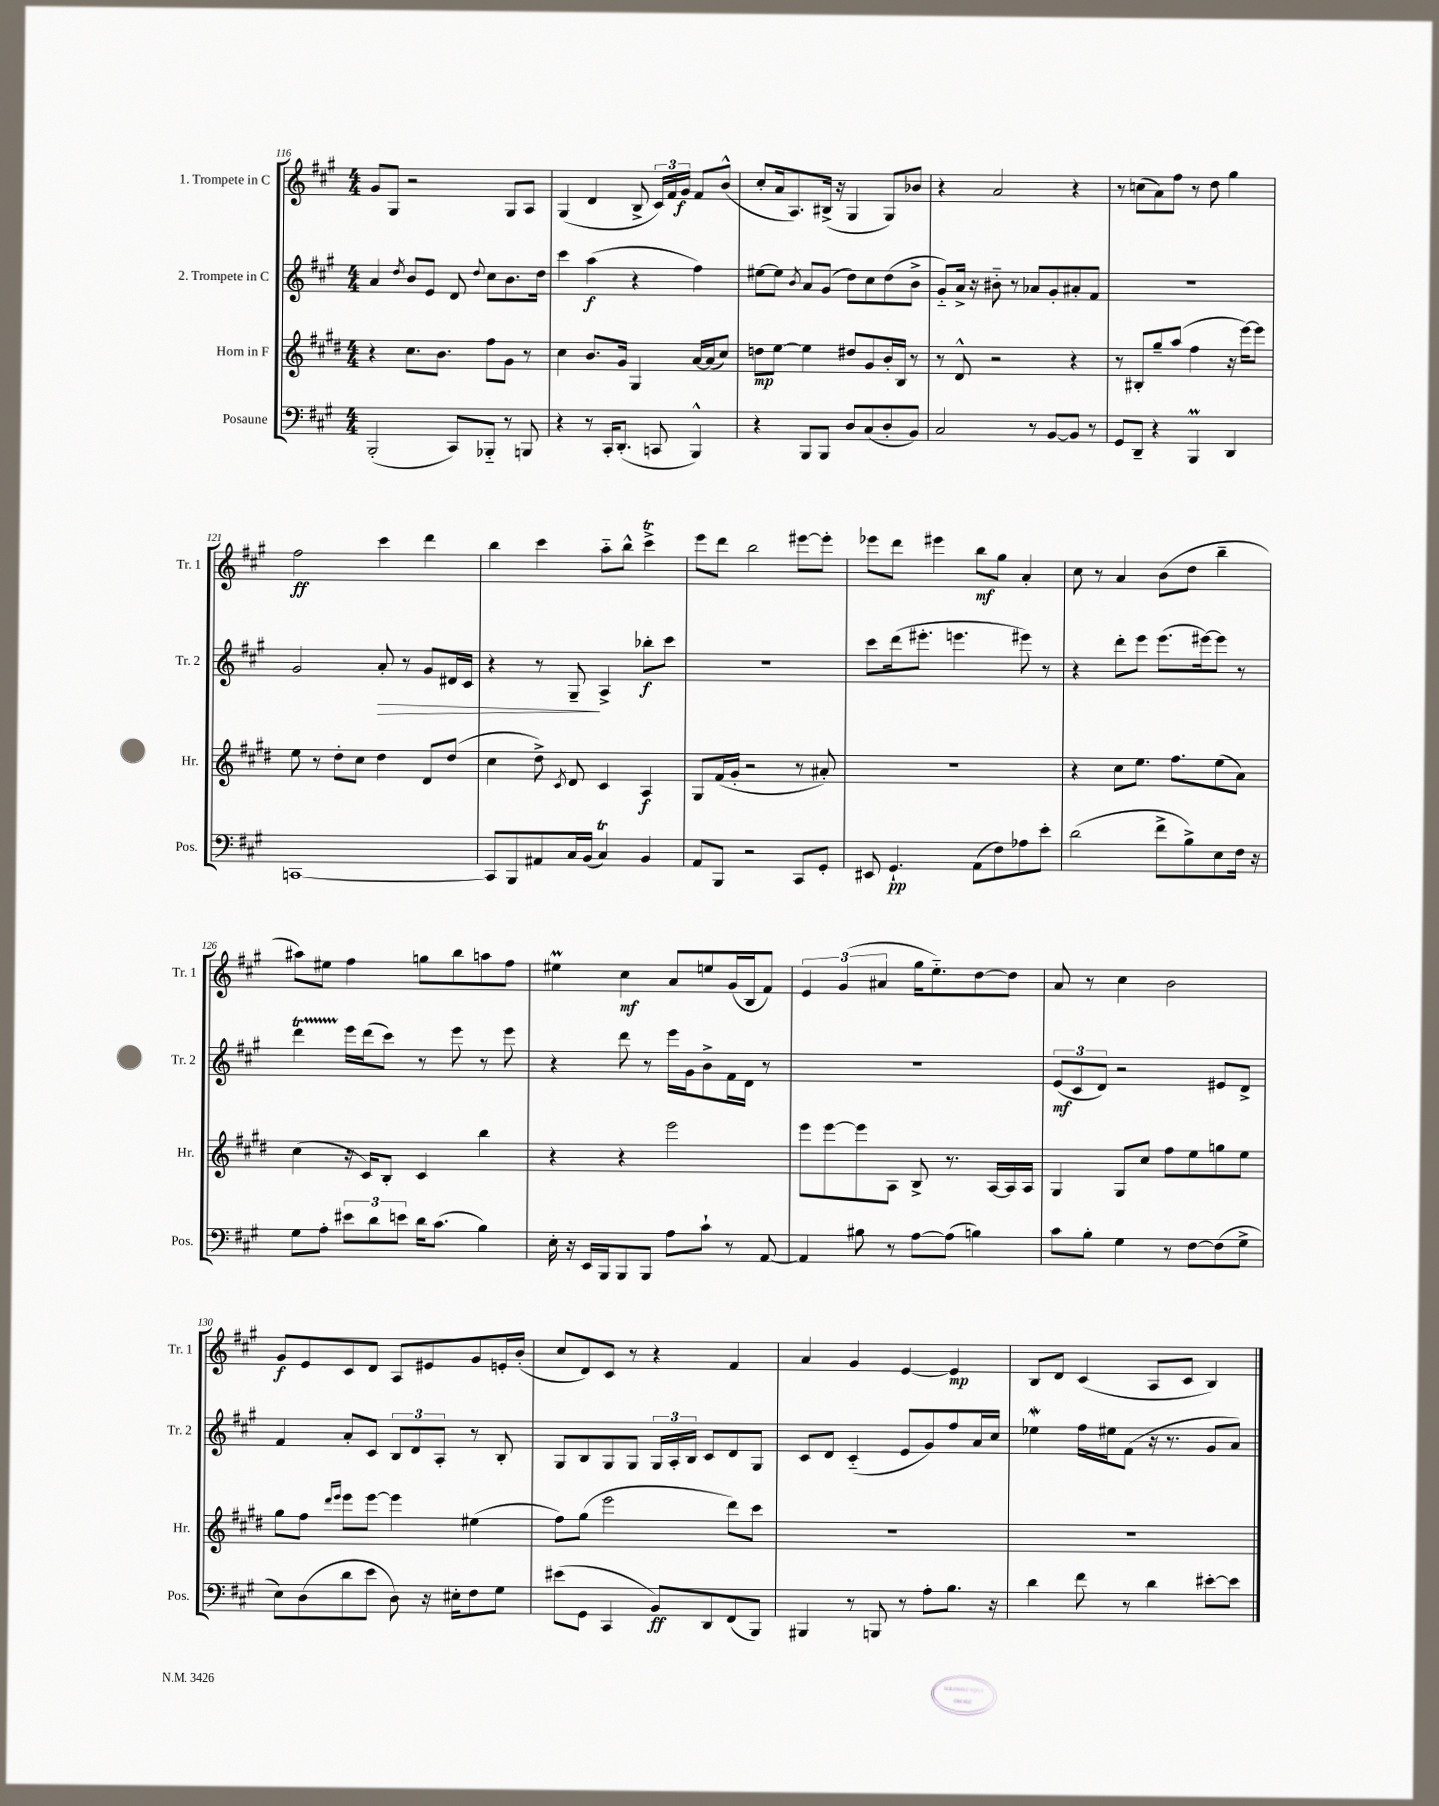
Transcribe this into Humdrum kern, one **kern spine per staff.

**kern	**kern	**kern	**kern
*staff4	*staff3	*staff2	*staff1
*clefF4	*clefG2	*clefG2	*clefG2
*k[f#c#g#]	*k[f#c#g#d#]	*k[f#c#g#]	*k[f#c#g#]
*M4/4	*M4/4	*M4/4	*M4/4
(2BBB'	4r	4a	8g#
.	.	.	8G#
.	.	8qdd	.
.	8.cc#	8b	2r
.	.	8e	.
.	8.b	.	.
8CC#)	.	8d	.
.	.	8qqdd	.
8BBB-'~	8ff#	8cc#	.
8r	8g#	8.b	8G#
8BBB	8r	.	8A
.	.	16dd	.
=	=	=	=
4r	4cc#	4ccc#	(4G#
8r	8.b	(4aa	4d
16CC#'	.	.	.
(8.DD'	16g#	.	.
.	4G#	4r	8B^
8CC	.	.	24c#)
.	.	.	24f#
.	.	.	24g#
4BBB^^)	[16a	4ff#)	8f#
.	(16a]	.	.
.	8cc#)	.	(8b^^
=	=	=	=
4r	8dd	[8ee#	8cc#'
.	[8ee	8ee#]	16a
.	.	.	8.A)
.	.	8qb	.
8BBB	4ee]	8a	.
8BBB	.	(8g#	(16B#^
.	.	.	16r
8D	8dd#	8dd)	4G#
(8C#	8g#	8cc#	.
8D'	16b'	(8dd	8G#)
.	16B	.	.
8BB)	8r	8b^	8b-
=	=	=	=
2C#	8r	8g#'~)	4r
.	8d#^^	16a^	.
.	.	16r	.
.	2r	8b#'~	2a
.	.	8r	.
8r	.	8a-	.
[8BB	.	8g#'	.
8BB]	4r	8a#'	4r
8r	.	8f#	.
=	=	=	=
8GG#	8r	1r	8r
8DD~	8B#'	.	(8cc
4r	8gg#~	.	8a)
.	(8aa	.	8ff#
4BBB	4ff#	.	8r
.	.	.	8dd
4DD	16r	.	4gg#
.	[16eee)	.	.
.	8eee]	.	.
=	=	=	=
[1CC	8ee	2g#	2ff#
.	8r	.	.
.	8dd#'	.	.
.	8cc#	.	.
.	4dd#	8a'	4ccc#
.	.	8r	.
.	8d#	8g#	4ddd
.	(8dd#	16d#	.
.	.	16c#	.
=	=	=	=
8CC]	4cc#	4r	4bb
8BBB	.	.	.
8AA#	8dd#^)	8r	4ccc#
.	8qc#	.	.
16C#	8d#	8G#~	.
(16BB	.	.	.
4C#)	4c#	4A^	8aa'~
.	.	.	8bb^^
4BB	4A	8bb-'	4ccc#^
.	.	8ccc#	.
=	=	=	=
8AA	8G#	1r	8eee
8BBB	(16f#	.	8ddd
.	16g#'	.	.
2r	2r	.	2bb
8CC#	8r	.	[8eee#
8GG#'	8a#')	.	8eee#']
=	=	=	=
8EE#	1r	8ccc#	8eee-
4.GG#`	.	(16ddd	8ddd
.	.	8.eee#'	.
.	.	.	4eee#
.	.	4.eee	.
(8AA	.	.	8bb
8F#)	.	.	8gg#
8A-	.	8eee#)	4a'
8e'	.	8r	.
=	=	=	=
(2d	4r	4r	8cc#
.	.	.	8r
.	8cc#	8ddd'	4a
.	8.ee	8eee	.
8f#^	.	(8.eee	(8b
.	8.ff#	.	.
8B^)	.	.	8dd
.	.	[16eee#)	.
8E	(8ee	8eee#]	4bb~
16F#	8a)	8r	.
16r	.	.	.
=	=	=	=
8G#	(4cc#	4ddd	8aa#)
8A'	.	.	8ee#
12e#	16r	16eee	4ff#
.	16c#)	(16ddd	.
12d	.	.	.
.	8B'	8ccc#)	.
12e	.	.	.
16d	4c#	8r	8gg
(8.c#	.	.	.
.	.	8eee	8bb
4B)	4bb	8r	8aa
.	.	8eee	8ff#
=	=	=	=
16E'	4r	4r	4ee#
16r	.	.	.
16EE	.	.	.
16BBB	.	.	.
8BBB	4r	8ddd	4cc#
8BBB	.	8r	.
8A	2eee	16eee	8a
.	.	16g#	.
8c#`	.	8b^	8ee
8r	.	16f#	(16g#
.	.	16d	16B
[8AA	.	8r	8f#)
=	=	=	=
4AA]	8eee	1r	6e
.	[8eee	.	.
.	.	.	(6g#
8B#	8eee]	.	.
.	.	.	6a#
8r	8A	.	.
[8A	8B^	.	16gg#
.	.	.	8.ee'~)
(8A]	8.r	.	.
4B)	.	.	[8dd
.	[16A	.	.
.	16A]	.	8dd]
.	16A	.	.
=	=	=	=
8c#	4G#	(12e	8a
.	.	12c#	.
8B'	.	.	8r
.	.	12d)	.
4G#	8G#	2r	4cc#
.	8cc#	.	.
8r	8ff#	.	2b
[8F#	8ee	.	.
(8F#]	8gg	8e#	.
8G#^	8ee	8d^	.
=	=	=	=
8E)	8gg#	4f#	8g#
(8D	8ff#	.	8e
.	16qqddd#	.	.
.	16qqeee	.	.
8d	8eee	8a'	8c#
8e	[8eee	8c#	8d
8D)	4eee]	12B	8A
.	.	12d	.
16r	.	.	8e#
.	.	12A'	.
16E#'	.	.	.
8F#	(4ee#	8r	8g#
8G#	.	8B'	16e'
.	.	.	(16b'
=	=	=	=
(8e#	8ff#)	8G#	8cc#
8GG#	(8gg#	8B	8d)
4CC#	2eee	8G#	8c#
.	.	8G#	8r
8BB)	.	24G#	4r
.	.	24A'	.
.	.	24B	.
8DD	.	8c#	.
(8FF#	8ddd#)	8d	4f#
8BBB)	8ccc#	8G#	.
=	=	=	=
4BBB#	1r	8c#	4a
.	.	8d	.
8r	.	(4c#'~	4g#
8BBB	.	.	.
8r	.	8e	[4e
8A'	.	8g#)	.
8.B	.	8ff#	4e]
.	.	16a	.
16r	.	16cc#	.
=	=	=	=
4d	1r	4ee-	8B
.	.	.	8d
8f#	.	16ff#	(4c#
.	.	16ee#	.
8r	.	(8f#	.
4d	.	16r	8A
.	.	8.r	.
.	.	.	8c#
[8e#'	.	8g#	4B)
8e#]	.	8a)	.
==	==	==	==
*-	*-	*-	*-
